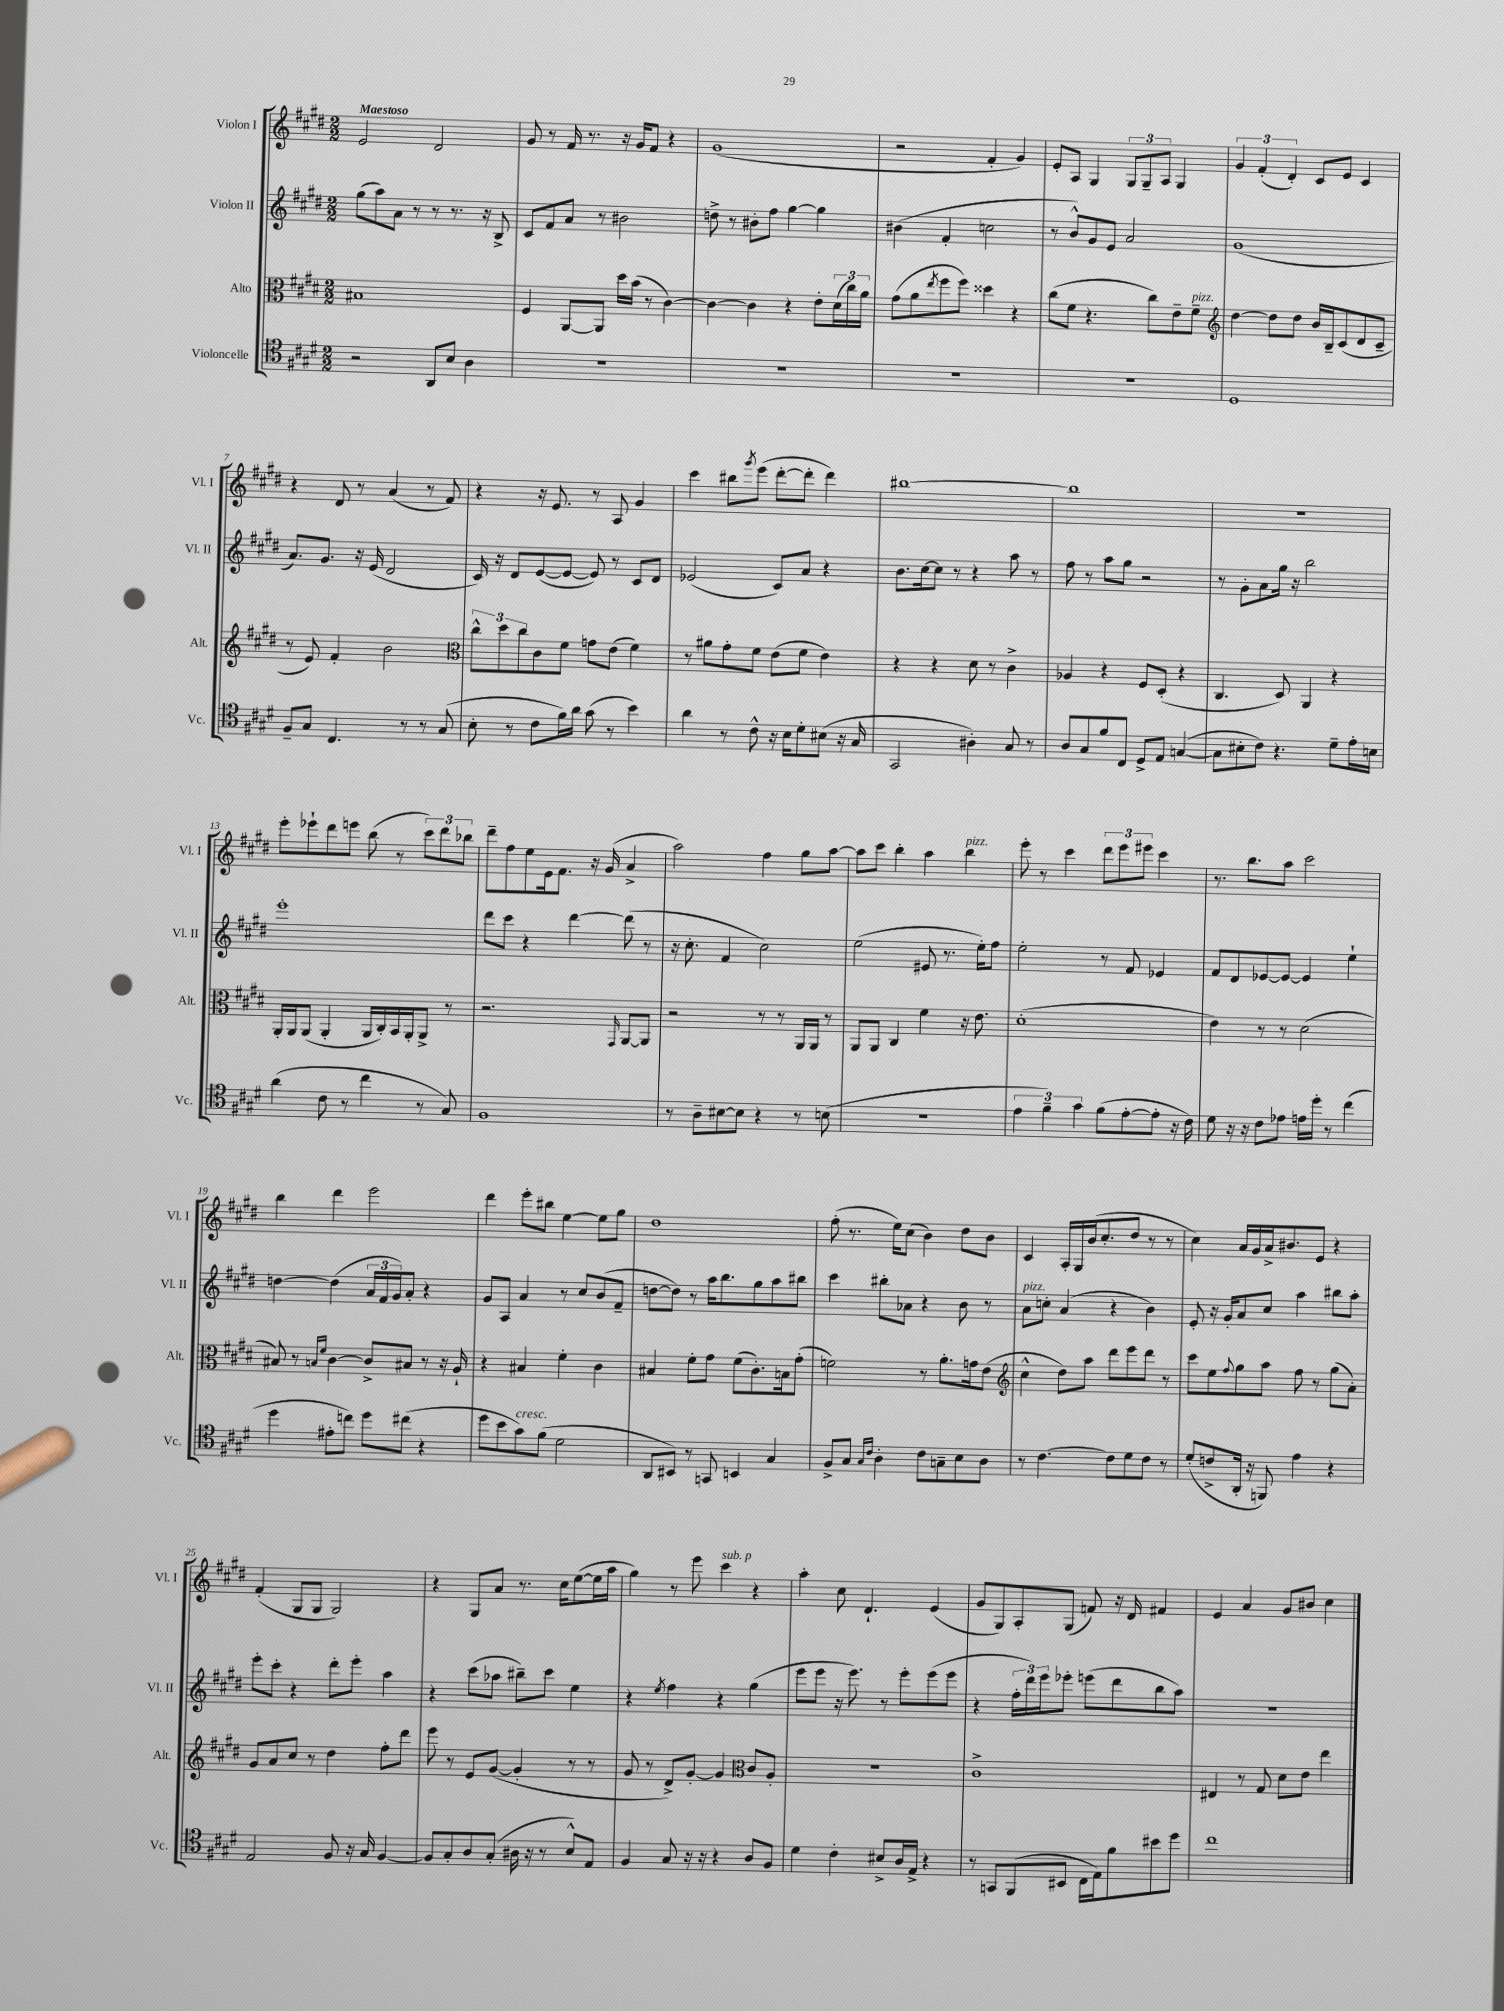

**kern	**kern	**kern	**kern
*staff4	*staff3	*staff2	*staff1
*clefC4	*clefC3	*clefG2	*clefG2
*k[f#c#g#d#]	*k[f#c#g#d#]	*k[f#c#g#d#]	*k[f#c#g#d#]
*M2/2	*M2/2	*M2/2	*M2/2
2r	1B#	(8gg#\L	2e/
.	.	8aa\)	.
.	.	8a\J	.
.	.	8r	.
8AA/L	.	8r	2d#/
8B/J	.	8.r	.
4A\	.	.	.
.	.	16r	.
.	.	8B^/	.
=	=	=	=
1r	4F#/	8c#/L	8g#/
.	.	8f#/	8r
.	[8AA/L	8a/J	16f#/
.	.	.	8.r
.	8AA/]J	8r	.
.	16dd#\LL	2b#\	16r
.	(16b\JJ	.	16g#/LK
.	8r	.	8f#/J
.	[4c#\)	.	4r
=	=	=	=
1r	4c#\_	8dd^\	(1g#
.	.	8r	.
.	4c#\]	8b#'\L	.
.	.	8ff#\J	.
.	4r	[4gg#\	.
.	8e'\L	4gg#\]	.
.	(24d#\L	.	.
.	24cc#\)	.	.
.	24a\JJ	.	.
=	=	=	=
1r	(8g#\L	(4b#\	2r
.	8a\	.	.
.	8qee/	.	.
.	8ff#\	4f#'/	.
.	8ff#\J)	.	.
.	4dd##\	2cc\	4f#'/
.	4r	.	4g#/)
=	=	=	=
1r	(8cc#\L	8r	8e'/L
.	8f#\J	8b^^/L)	8A/J
.	4.r	8g#/	4G#/
.	.	8e/J	.
.	.	2a/	12G#/L
.	.	.	12G#~/
.	8cc#\L)	.	.
.	.	.	12A/J
.	8e~\	.	4G#/
.	8f#~\J	.	.
=	=	=	=
*	*clefG2	*	*
1D#	[4dd#\	(1g#	6g#/
.	.	.	(6f#'/
.	8dd#\]L	.	.
.	.	.	6d#'/)
.	8dd#\J	.	.
.	16b/LL	.	8c#/L
.	16B~/J	.	.
.	(8c#/	.	8e/J
.	8d#/	.	4c#/
.	8c#~/J	.	.
=	=	=	=
8F#~/L	8r	8.a/L)	4r
8G#/J	8e/)	.	.
.	.	8.g#/J	.
4.C#/	4f#'/	.	8d#/
.	.	16r	8r
.	.	(16e/	.
.	2b\	2d#/	(4a/
8r	.	.	.
8r	.	.	8r
(8G#/	.	.	8f#/)
=	=	=	=
*	*clefC3	*	*
8B'\	12cc#^^\L	16c#/)	4r
.	.	16r	.
.	12dd#\	.	.
8r	.	8d#/L	.
.	12cc#\	.	.
8c#\L	8c#\	([8e/	16r
.	.	.	8.e/
16f#\L)	8f#\J	8e/_J	.
16a\JJ	.	.	.
(8g#\	8g\L	8e/])	8r
8r	(8e\J	8r	8A/
4b\)	4f#\)	8c#/L	4g#/
.	.	8d#/J	.
=	=	=	=
4a\	8r	(2e-/	4ccc#\
.	8a#\L	.	.
8r	8g#'\	.	8bb#\L
.	.	.	8qggg#/
8c#^^\	8f#\J	.	(8eee\J
16r	(8e\L	8c#/L)	[8ddd#'\L
16B\LK	.	.	.
8d#'\	8f#\J	8a/J	8ddd#'\]J
(8B#\J	4e\)	4r	4ddd#\)
16r	.	.	.
16G#/	.	.	.
=	=	=	=
2GG#/	4r	8.b\L	[1bb#
.	.	[16cc#\k	.
.	4r	8cc#\]J	.
.	.	8r	.
4A#'\)	8d#\	4r	.
.	8r	.	.
8G#/	4c#^\	8aa\	.
8r	.	8r	.
=	=	=	=
8A/L	4A-/	8ff#\	1bb#]
8G#/	.	8r	.
8f#/	4r	8aa\L	.
8C#/J	.	8gg#\J	.
8D#^/L	8F#/L	2r	.
8E/J	(8D#'/J	.	.
([4G/	4r	.	.
=	=	=	=
8G\]L	4.C#/	8r	1r
8B#'\	.	8g#'\L	.
8c#\J)	.	8a\	.
4.r	8D#/)	16gg#\Jk	.
.	.	16r	.
.	4AA/	2bb\	.
8d#~\L	4r	.	.
16e'\L	.	.	.
16B\JJ	.	.	.
=	=	=	=
(4a\	16AA'/LL	1eee'	8eee'\L
.	16AA/J	.	.
.	(8AA/J	.	8eee-`\
8c#\	4AA'/	.	8ddd#\
8r	.	.	8eee\J
4cc#\	16AA/LL	.	(8bb\
.	16C#'/)	.	.
.	16BB/	.	8r
.	16AA'/J	.	.
8r	8AA^/J	.	12ccc#\L)
.	.	.	12ddd#\
8G#/)	8r	.	.
.	.	.	12bb-\J
=	=	=	=
1F#	2.r	8ddd#\L	8ddd#~\L
.	.	8ccc#\J	8ff#\
.	.	4r	8ee\
.	.	.	16e\k
.	.	.	8.f#\J
.	.	[4ddd#\	.
.	.	.	16r
.	.	.	(16g#/
.	16qqGG#/	.	.
.	[8AA/L	(8ddd#\]	4a^/
.	8AA/]J	8r	.
=	=	=	=
8r	2r	16r	2aa\)
.	.	8.cc#'\	.
8A~\L	.	.	.
[8B#\	.	4f#/	.
8B#\]J	.	.	.
4r	8r	2cc#\)	4ff#\
.	8r	.	.
8r	16AA/LL	.	8gg#\L
.	16AA/JJ	.	.
(8B\	8r	.	[8aa\J
=	=	=	=
1r	8AA/L	(2ee\	8aa\]L
.	8AA/J	.	8ccc#\J
.	4C#/	.	4bb'\
.	4f#\	8e#/	4aa\
.	.	8.r	.
.	16r	.	4bb\
.	8.e\	16ee'\LK)	.
.	.	8ff#\J	.
=	=	=	=
6e\	(1d#'	2ee'\	8eee'\
.	.	.	8r
6f#~\)	.	.	.
.	.	.	4ccc#\
6g#\	.	.	.
(8f#\L	.	8r	12ddd#\L
.	.	.	12eee\
[8e'\	.	8f#/	.
.	.	.	12eee#\J
8e'\]J	.	4e-/	4ccc#\
16r	.	.	.
16c#\)	.	.	.
=	=	=	=
8d#\	4e\)	8f#/L	8.r
16r	.	8d#/	.
16r	.	.	8.bb\L
8c#\L	8r	[8e-/	.
8e-\J	8r	8e-/_J	8aa\J
16e\LL	(2d#\	4e-/]	2ccc#\
16dd#'\JJ	.	.	.
8r	.	.	.
(4cc#\	.	4ee`\	.
=	=	=	=
4dd#\	8B#/)	[4dd\	4bb\
.	8r	.	.
.	16qqB/LL	.	.
.	16qqf#/JJ	.	.
8e#'\L	[4c#\	(4dd\]	4ddd#\
8cc\J)	.	.	.
8dd#\L	8c#^/]L	24a/LL	2eee\
.	.	24f#/	.
.	.	24g#/J)	.
(8cc#\J	8B#/J	8a'/J	.
4r	8r	4r	.
.	16r	.	.
.	16A`/	.	.
=	=	=	=
8dd#\L	4r	8g#/L	4ddd#\
8b\	.	8A/J	.
8g#\)	4B#/	4a/	8eee'\L
(8f#\J	.	.	8bb#\J
2d#\	4f#'\	8r	[4ee\
.	.	8cc#/L	.
.	4c#\	(8b/	8ee\]L
.	.	8f#~/J	8gg#\J
=	=	=	=
8AA/L	4B#/	[8dd\L	1dd#
8BB#/J)	.	8dd\]J)	.
8r	8f#'\L	8r	.
8GG/	8g#\J	16aa\LK	.
.	.	8.bb\	.
4BB/	(8f#\L	.	.
.	8.c#'\)	8gg#\	.
4G#/	.	8aa\	.
.	16B\k	.	.
.	(8g#'\J	8bb#\J	.
=	=	=	=
8F#^/L	2f\)	4ccc#\	(8ff#'\
8G#/J	.	.	8.r
16qqG#/LL	.	.	.
16qqc#/JJ	.	.	.
4A'\	.	8bb#'\L	.
.	.	.	16ee\LK)
.	.	8a-\J	(8cc#\J
8c#\L	8r	4r	4b\)
8G~\	8.a'\L	.	.
8B\	.	8b\	8dd#\L
.	16g\k	.	.
8A\J	(8e\J	8r	8b\J
=	=	=	=
*	*clefG2	*	*
8r	4cc#^^\	8a\L	4c#/
[4.c#\	.	8cc'\J	.
.	8dd#\L)	(4a/	16A'/LL
.	.	.	16G#/
.	8aa\J	.	(16b/J
.	.	.	8.cc#'/
8c#\]L	8ddd#\L	4r	.
8d#\	8eee\	.	8dd#/J
8c#\J	8ddd#\J	4b\)	8r
8r	8r	.	8r
=	=	=	=
(8d#'/L	8ccc#\L	8e'/	4cc#\)
8c^/	8ee\	16r	.
.	.	16g#'/LK	.
.	8qqff#/	.	.
16AA'/Jk	8gg#\	8a/	16a/LL
16r	.	.	16g#/
8FF/)	8aa\J	8cc#/J	16a^/J
.	.	.	8.b#/
4e\	8ff#\	4aa\	.
.	8r	.	8e/J
4r	(8gg#\L	8bb#\L	4r
.	8a'\J)	8aa'\J	.
=	=	=	=
2E/	8g#/L	8eee'\L	(4f#'/
.	8a/	8ccc#'\J	.
.	8cc#/J	4r	8G#/L
.	8r	.	8G#/J
8F#/	4dd#\	8ddd#'\L	2G#/)
16r	.	8eee'\J	.
16G#/	.	.	.
[4F#/	8ff#'\L	4aa\	.
.	8ddd#\J	.	.
=	=	=	=
8F#/]L	8eee\	4r	4r
8G#'/	8r	.	.
8A/	8e/L	(8ccc#\L	8G#/L
(8G#'/J	([8g#/J	8aa-\J	8a/J
16A#\	4g#'/]	8bb#~\L)	8.r
16r	.	.	.
8r	.	8ccc#\J	.
.	.	.	16cc#\LK
8B^^/L)	8r	4ee\	([8ee\
8E/J	8r	.	16ee\]L
.	.	.	16aa\JJ
=	=	=	=
4F#/	8g#/	4r	4gg#\)
.	8r	.	.
.	.	8qee/	.
8G#/	8d#^/L)	4ff#\	8r
16r	[8g#'/J	.	8eee\
16r	.	.	.
4r	4g#/]	4r	4ccc#\
*	*clefC3	*	*
8A/L	8c#/L	(4gg#\	4r
8F#/J	8A'/J	.	.
=	=	=	=
4d#\	1r	8eee\L	4aa'\
.	.	8eee\J	.
4c#'\	.	16r	8cc#\
.	.	8.eee\)	.
.	.	.	4.d#`/
8B#^/L	.	8r	.
16A/L	.	8eee'\L	.
16E^/JJ	.	.	.
4r	.	(8eee\	(4e/
.	.	8eee\J	.
=	=	=	=
8r	1c#^	4r	8g#/L
8GG/L	.	.	8G#/)
(8FF#/	.	24ff#'\LL	8A'/
.	.	24ddd#\)	.
.	.	24eee\J	.
8BB#/J	.	8eee-'\J	(8G#/J
16C#\LL	.	(8eee\L	8f/)
16E\J)	.	.	.
8f#\	.	8ddd#\	16r
.	.	.	16d#/
8b#\	.	8bb\	4f#/
8dd#\J	.	8aa\J)	.
=	=	=	=
1cc#	4E#/	1r	4e/
.	8r	.	4a/
.	8G#/	.	.
.	8d#\L	.	8g#/L
.	8e\J	.	8b#/J
.	4ee\	.	4cc#\
==	==	==	==
*-	*-	*-	*-
